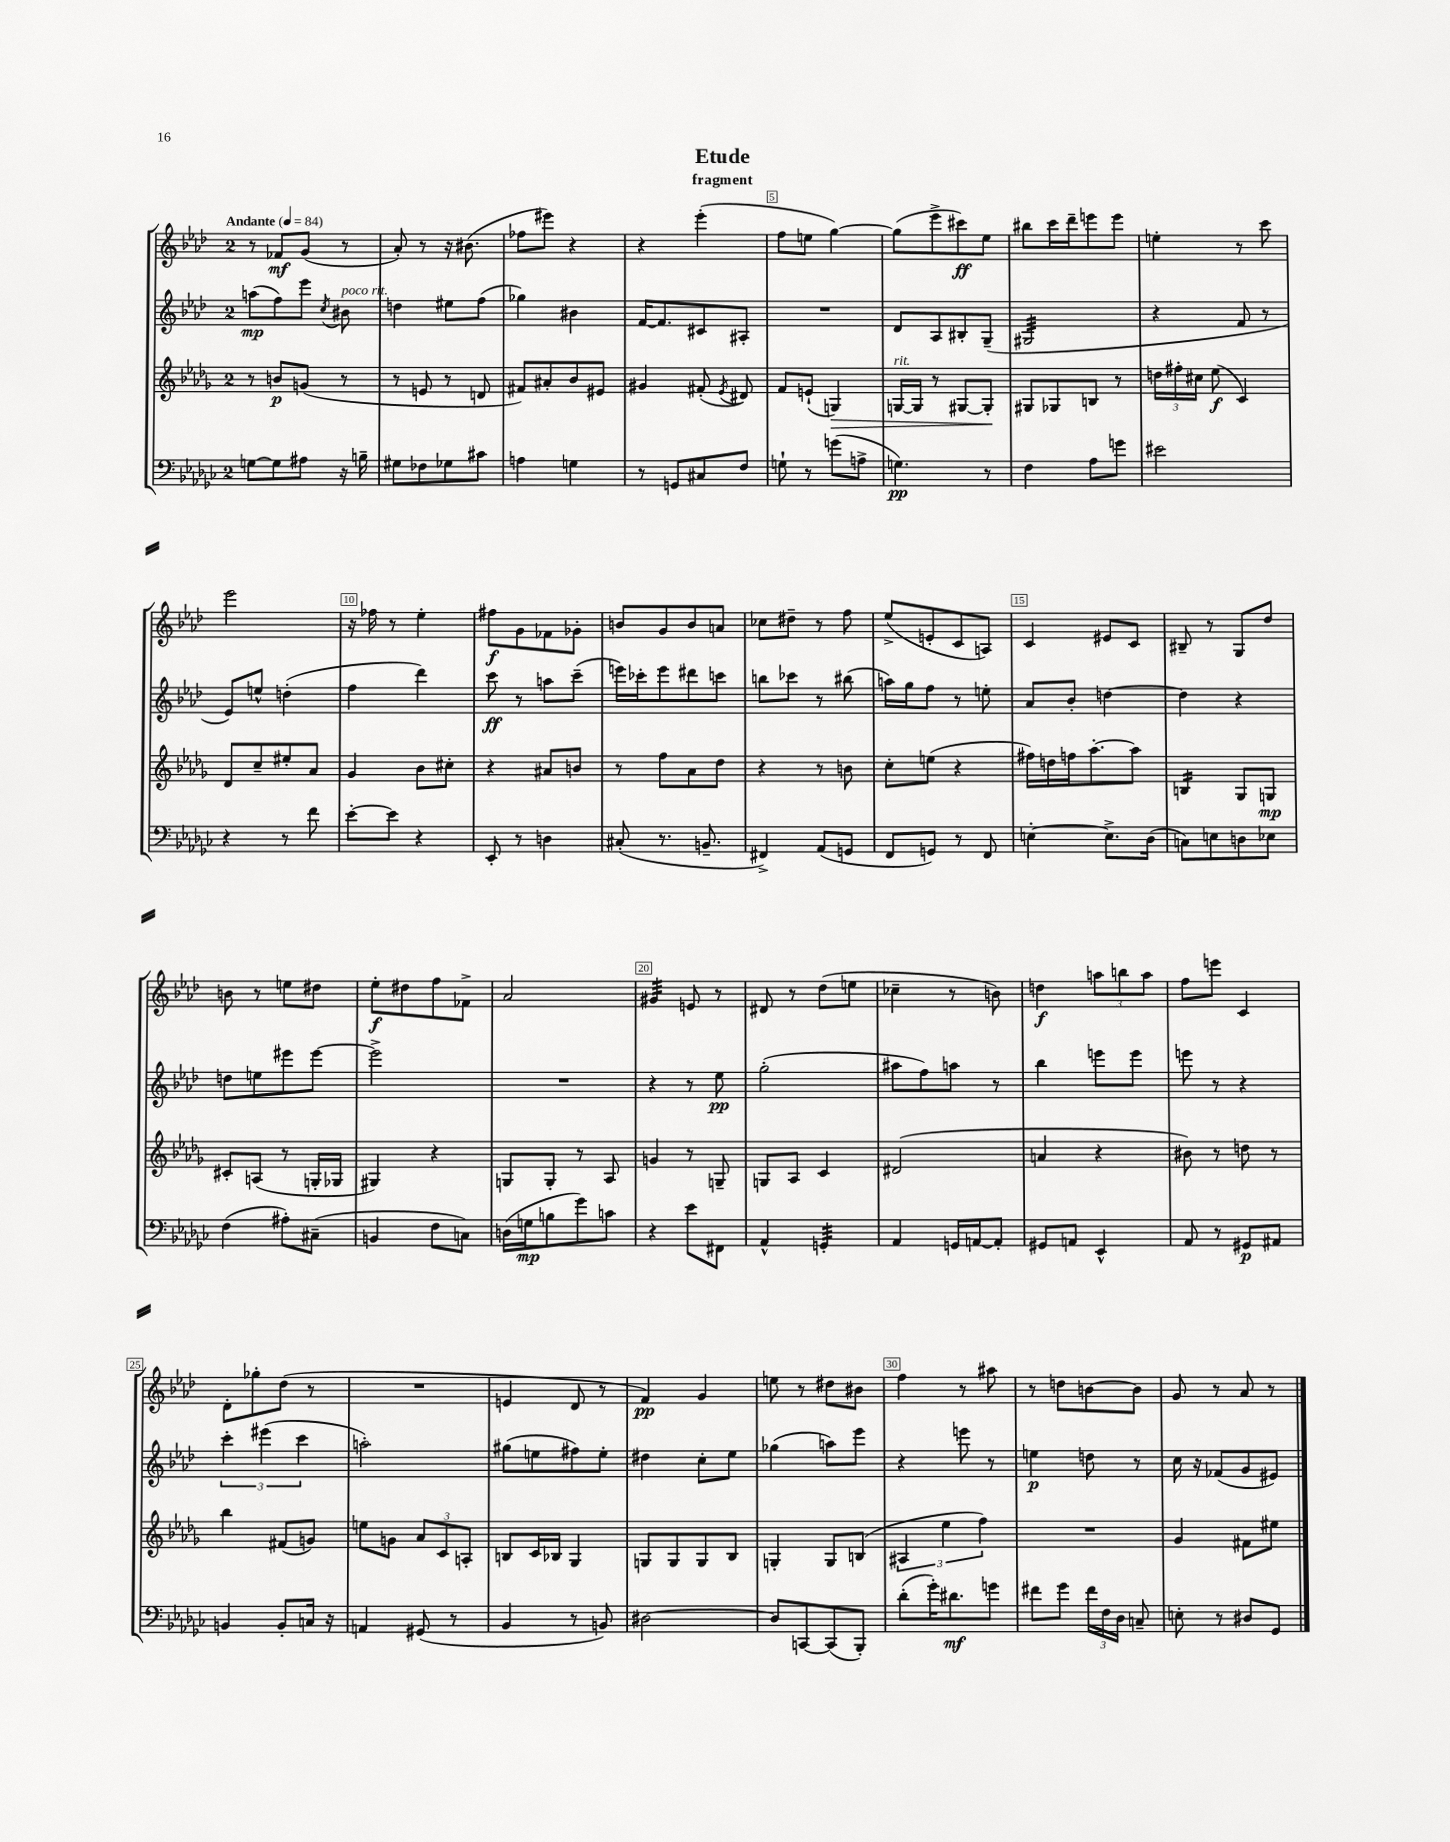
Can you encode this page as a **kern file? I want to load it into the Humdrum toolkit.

**kern	**kern	**kern	**kern
*staff4	*staff3	*staff2	*staff1
*clefF4	*clefG2	*clefG2	*clefG2
*k[b-e-a-d-g-c-]	*k[b-e-a-d-g-]	*k[b-e-a-d-]	*k[b-e-a-d-]
*M2/4	*M2/4	*M2/4	*M2/4
*MM84	*MM84	*MM84	*MM84
[8G	8r	(8aa	8r
8G]	8b	8ff)	8f-
8A#	(8g	8eee-	(8g
.	.	8qcc	.
16r	8r	8b#	8r
16B~	.	.	.
=	=	=	=
8G#	8r	4dd	8a-')
8F-	8e	.	8r
8G-	8r	8ee#	16r
.	.	.	(8.b#
8c#	8d	(8ff	.
=	=	=	=
4A	8f#)	4gg-)	8ff-
.	8a#'	.	8eee#)
4G	8b-	4b#	4r
.	8e#	.	.
=	=	=	=
8r	4g#	[16f	4r
.	.	8.f]	.
8GG	.	.	.
8C#	(8f#'	8c#	(4eee-'
.	8qe-	.	.
8F	8d#)	8A#'	.
=	=	=	=
8G`	8f	2r	8ff
8r	(8e`	.	8ee
(8g	4G)	.	[4gg)
8A^	.	.	.
=	=	=	=
4.G)	[16G	8d-	(8gg]
.	16G]	.	.
.	8r	8A-	8eee-^
.	[8G#	8B#'	8ccc#)
8r	8G#']	(8G~	8ee-
=	=	=	=
4F	8G#	2G#	8bb#
.	8G-	.	16ccc
.	.	.	16ddd-~
8A-	8B	.	8eee
8g	8r	.	8eee
=	=	=	=
2e#	24dd	4r	4ee'
.	24ff#'	.	.
.	24cc#	.	.
.	(8ee-	.	.
.	4c)	8f	8r
.	.	8r	8ccc
=	=	=	=
4r	8d-	8e-)	2eee-
.	8cc~	8ee^^	.
8r	8ee#'	(4dd'	.
8f	8a-	.	.
=	=	=	=
[8e-'	4g-	4ff	16r
.	.	.	16ff-
8e-]	.	.	8r
4r	8b-	4ddd-)	4ee-'
.	8cc#'	.	.
=	=	=	=
8EE-'	4r	8ccc	8ff#
8r	.	8r	8g
4D	8a#	8aa	8f-
.	8b	(8ccc~	8g-'
=	=	=	=
(8C#'	8r	16eee)	8b
.	.	16ccc-'	.
8.r	8ff	8eee	8g
.	8a-	8ddd#	8b
8.BB~	.	.	.
.	8dd-	8ccc	8a
=	=	=	=
4FF#^)	4r	8bb	8cc-
.	.	8ccc-	8dd#~
(8AA-	8r	8r	8r
8GG	8b	(8bb#	8ff
=	=	=	=
8FF	8cc'	16aa)	(8ee-^
.	.	16gg	.
8GG)	(8ee	8ff	8e'
8r	4r	8r	8c
8FF	.	8ee'	8A)
=	=	=	=
[4E'	16ff#)	8a-	4c
.	16dd	.	.
.	16ff	8b-'	.
.	[8.aa-'	.	.
8.E^]	.	[4dd	8e#
.	8aa-]	.	8c
(16D-	.	.	.
=	=	=	=
8C)	4B	4dd]	8B#~
8E	.	.	8r
8D	8G-	4r	8G
8E-	8G	.	8dd-
=	=	=	=
(4F	8c#'	8dd	8b
.	(8A	8ee	8r
8A#')	8r	8eee#	8ee
(8C#~	16G'	[8eee#	8dd#
.	16G-	.	.
=	=	=	=
4BB	4G#)	2eee#^]	8ee-'
.	.	.	8dd#
8F	4r	.	8ff
8C)	.	.	8f-^
=	=	=	=
(16D	8G	2r	2a-
16G	.	.	.
8B	8G'	.	.
8g-)	8r	.	.
8c	8A-	.	.
=	=	=	=
4r	4g	4r	4g#
8e-	8r	8r	8e
8FF#	8G~	8ee-	8r
=	=	=	=
4AA-^^	8G	(2gg'	8d#
.	8A-	.	8r
4GG'	4c	.	(8dd-
.	.	.	8ee
=	=	=	=
4AA-	(2d#	8aa#	4cc-~
.	.	8ff)	.
16GG	.	8aa	8r
[16AA	.	.	.
8AA']	.	8r	8b)
=	=	=	=
8GG#	4a	4bb-	4dd
8AA	.	.	.
4EE-^^	4r	8eee	12aa
.	.	.	12bb
.	.	8eee	.
.	.	.	12aa
=	=	=	=
8AA-	8b#)	8eee	8ff
8r	8r	8r	8eee
8GG#	8dd	4r	4c
8AA#	8r	.	.
=	=	=	=
4BB	4bb-	6ccc'	8d-'
.	.	.	8gg-'
.	.	(6eee#	.
8BB'	(8f#	.	(8dd-
.	.	6ccc	.
16C	8g)	.	8r
16r	.	.	.
=	=	=	=
4AA	8ee	2aa')	2r
.	8g	.	.
(8GG#	12a-	.	.
.	12c	.	.
8r	.	.	.
.	12A'	.	.
=	=	=	=
4BB-	8B	(8gg#	4e
.	16c	8ee	.
.	16B-	.	.
8r	4G-	8ff#)	8d-
8BB)	.	8ee'	8r
=	=	=	=
[2D#	8G	4dd#	4f)
.	8G	.	.
.	8G	8cc'	4g
.	8B-	8ee-	.
=	=	=	=
8D#]	4G'	(4gg-	8ee
[8CC	.	.	8r
(8CC]	8G	8aa)	8dd#
8BBB-')	(8B	8eee-	8b#
=	=	=	=
(8d-'	6A#	4r	4ff
16g-')	.	.	.
.	6ee-	.	.
8.d#	.	.	.
.	.	8eee	8r
.	6ff)	.	.
8g	.	8r	8aa#
=	=	=	=
8f#	2r	4ee	8r
8g-	.	.	8dd
24f#	.	8dd	[8b
24F	.	.	.
24D-	.	.	.
8C~	.	8r	8b]
=	=	=	=
8E'	4g-	16cc	8g
.	.	16r	.
8r	.	(8f-	8r
8D#	8f#	8g	8a-
8GG-	8ee#	8e#)	8r
==	==	==	==
*-	*-	*-	*-
